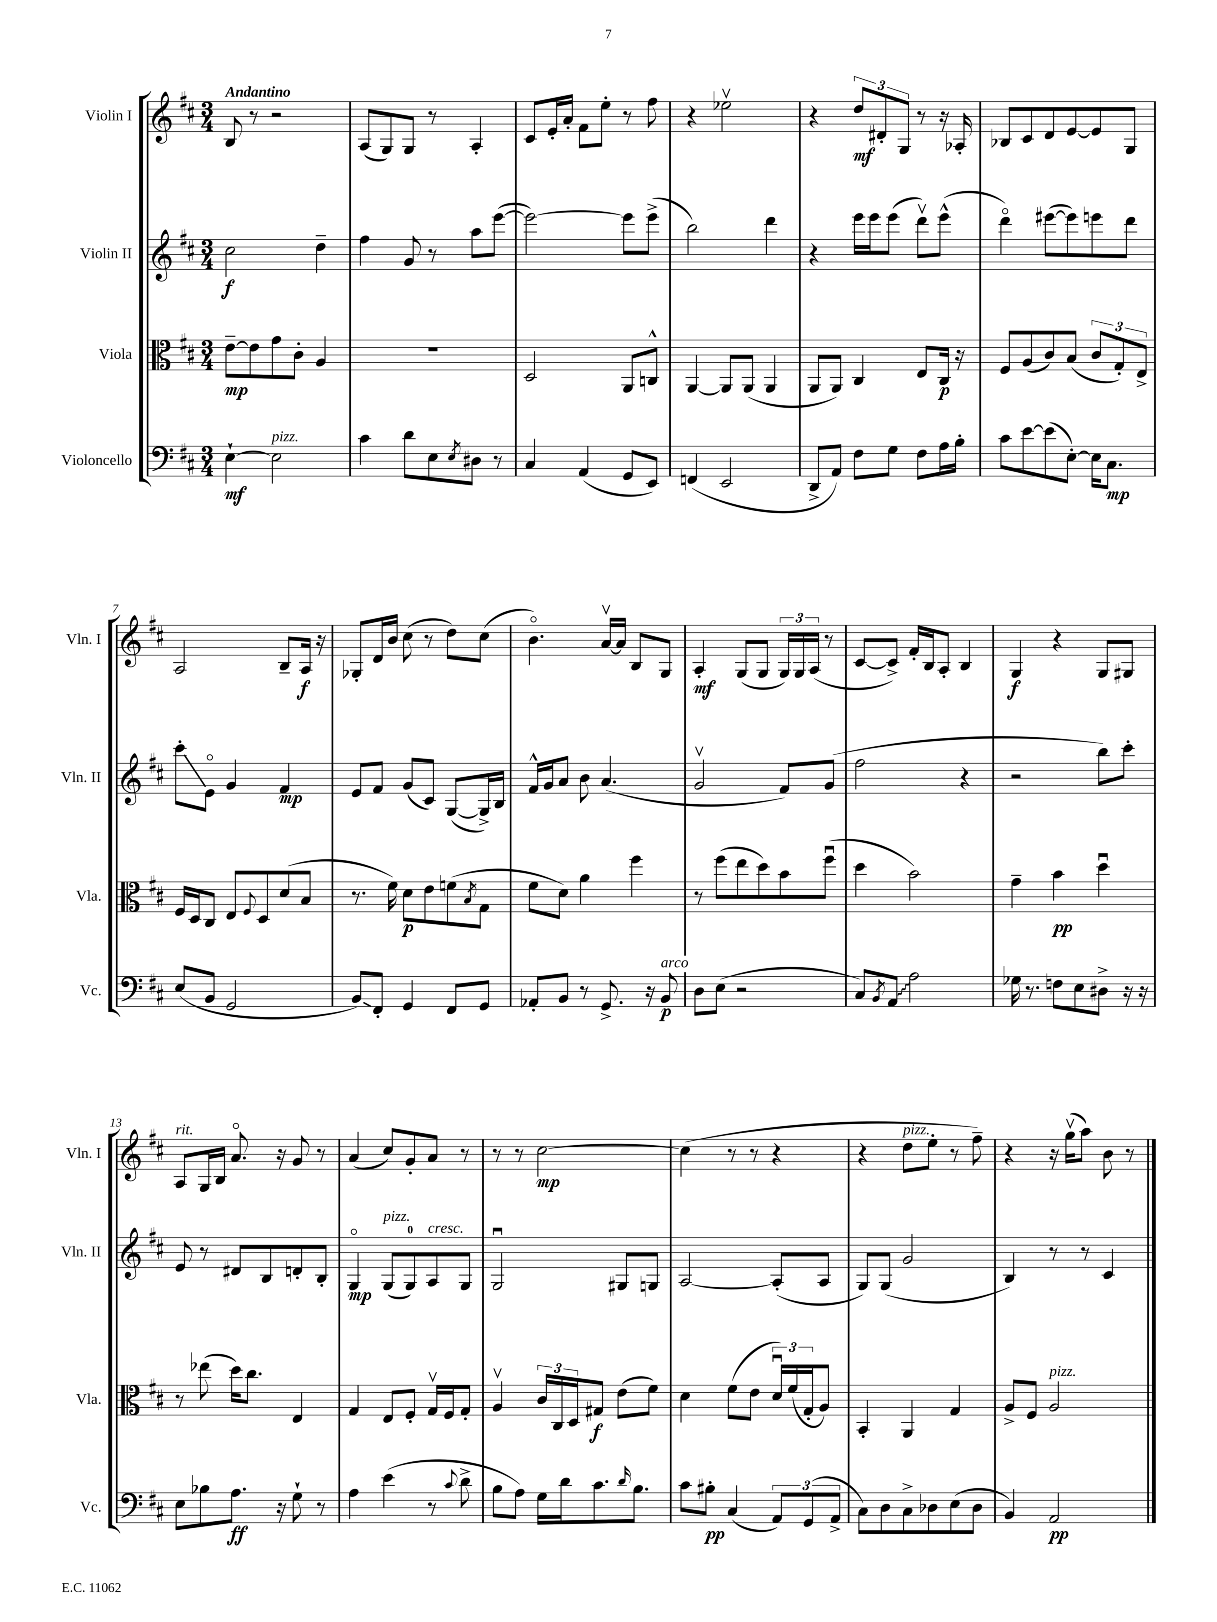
<<
\new StaffGroup <<
\new Staff = "s0" \with { instrumentName = "Violin I" shortInstrumentName = "Vln. I" } {
    \clef treble \key d \major \numericTimeSignature \time 3/4 \tempo "Andantino"
    b8 r8 r2 |
    a8( g8) g8 r8 a4-. |
    cis'8 e'16-. a'16-. fis'8 e''8-. r8 fis''8 |
    r4 ees''2\upbow |
    r4 \tuplet 3/2 { d''8\mf dis'8-. g8 } r8 r16 aes16-. |
    bes8 cis'8 d'8 e'8~ e'8 g8 |
    a2 b8-- a16\f r16 |
    ges8-. d'16 b'16 cis''8( r8 d''8) cis''8( |
    b'4.\flageolet) a'16~\upbow a'16 b8 g8 |
    a4-.\mf g8( g8 \tuplet 3/2 { g16) g16 a16( } r8 |
    cis'8~ cis'8->) fis'16-. b16 a8-. b4 |
    g4\f r4 g8 gis8 |
    a8^\markup { \italic "rit." } g16 b16 a'8.\flageolet r16 g'8 r8 |
    a'4( cis''8) g'8-. a'8 r8 |
    r8 r8 cis''2~\mp |
    cis''4( r8 r8 r4 |
    r4 d''8^\markup { \italic "pizz." } e''8-. r8 fis''8--) |
    r4 r16 g''16\upbow( a''8) b'8 r8 \bar "|." |
}
\new Staff = "s1" \with { instrumentName = "Violin II" shortInstrumentName = "Vln. II" } {
    \clef treble \key d \major \numericTimeSignature \time 3/4
    cis''2\f d''4-- |
    fis''4 g'8 r8 a''8 e'''8~( |
    e'''2~) e'''8 e'''8->( |
    b''2) d'''4 |
    r4 e'''16 e'''16 e'''8( d'''8\upbow) e'''8-^( |
    d'''4\flageolet) eis'''8~( eis'''8) e'''8 d'''8 |
    cis'''8-.\glissando e'8\flageolet g'4 fis'4\mp |
    e'8 fis'8 g'8( cis'8) g8~( g16->) b16 |
    fis'16-^ g'16 a'8 b'8 a'4.( |
    g'2\upbow fis'8) g'8( |
    fis''2 r4 |
    r2 b''8) cis'''8-. |
    e'8 r8 dis'8 b8 d'8-. b8-. |
    g4\flageolet\mp g8^\markup { \italic "pizz." }( g8-0) a8^\markup { \italic "cresc." } g8 |
    g2\downbow gis8 g8 |
    a2~ a8-.( a8 |
    g8) g8( g'2 |
    b4) r8 r8 cis'4 \bar "|." |
}
\new Staff = "s2" \with { instrumentName = "Viola" shortInstrumentName = "Vla." } {
    \clef alto \key d \major \numericTimeSignature \time 3/4
    e'8~--\mp e'8 g'8 cis'8-. a4 |
    R2. |
    d2 a,8 c8-^ |
    a,4~ a,8 a,8( a,4 |
    a,8 a,8) cis4 e8 cis16\p r16 |
    fis8 a8( cis'8) b8( \tuplet 3/2 { cis'8 g8-.) e8-> } |
    fis16 d16 cis8 e8 \appoggiatura { fis8 } d8 d'8( b8 |
    r8. fis'16) d'8\p e'8 f'8( \acciaccatura { b8 } g8 |
    fis'8 d'8) a'4 fis''4 |
    r8 fis''8( e''8 d''8) b'8 fis''8\downbow( |
    d''4 b'2) |
    g'4-- b'4\pp d''4\downbow |
    r8 ees''8( d''16) cis''8. e4 |
    g4 e8 fis8-. g16\upbow fis16 g8-. |
    a4\upbow \tuplet 3/2 { cis'16 cis16 d16 } gis8\f e'8( fis'8) |
    d'4 fis'8( e'8 \tuplet 3/2 { d'16\downbow) fis'16( g16-. } a8) |
    b,4-. a,4 g4 |
    a8-> fis8 a2^\markup { \italic "pizz." } \bar "|." |
}
\new Staff = "s3" \with { instrumentName = "Violoncello" shortInstrumentName = "Vc." } {
    \clef bass \key d \major \numericTimeSignature \time 3/4
    e4~-!\mf e2^\markup { \italic "pizz." } |
    cis'4 d'8 e8 \acciaccatura { e8 } dis8 r8 |
    cis4 a,4( g,8 e,8) |
    f,4( e,2 |
    d,8-> a,8) fis8 g8 fis8 a16 b16-. |
    cis'8 e'8~ e'8( e8~-.) e16 cis8.\mp |
    e8( b,8 g,2 |
    b,8\glissando) fis,8-. g,4 fis,8 g,8 |
    aes,8-. b,8 r8 g,8.-> r16 b,8\p^\markup { \italic "arco" } |
    d8 e8( r2 |
    cis8) \acciaccatura { b,8 } \once \override Glissando.style = #'zigzag a,8\glissando a2 |
    ges16 r8. f8 e8 dis8-> r16 r16 |
    e8 bes8 a8.\ff r16 g8-! r8 |
    a4 e'4( r8 \appoggiatura { cis'8 } d'8-> |
    b8 a8) g16 d'16 cis'8. \grace { d'16 } b8. |
    cis'8 bis8-.\pp cis4( \tuplet 3/2 { a,8) g,8( a,8-> } |
    cis8) d8 cis8-> des8 e8( des8 |
    b,4) a,2\pp \bar "|." |
}
>>
>>
